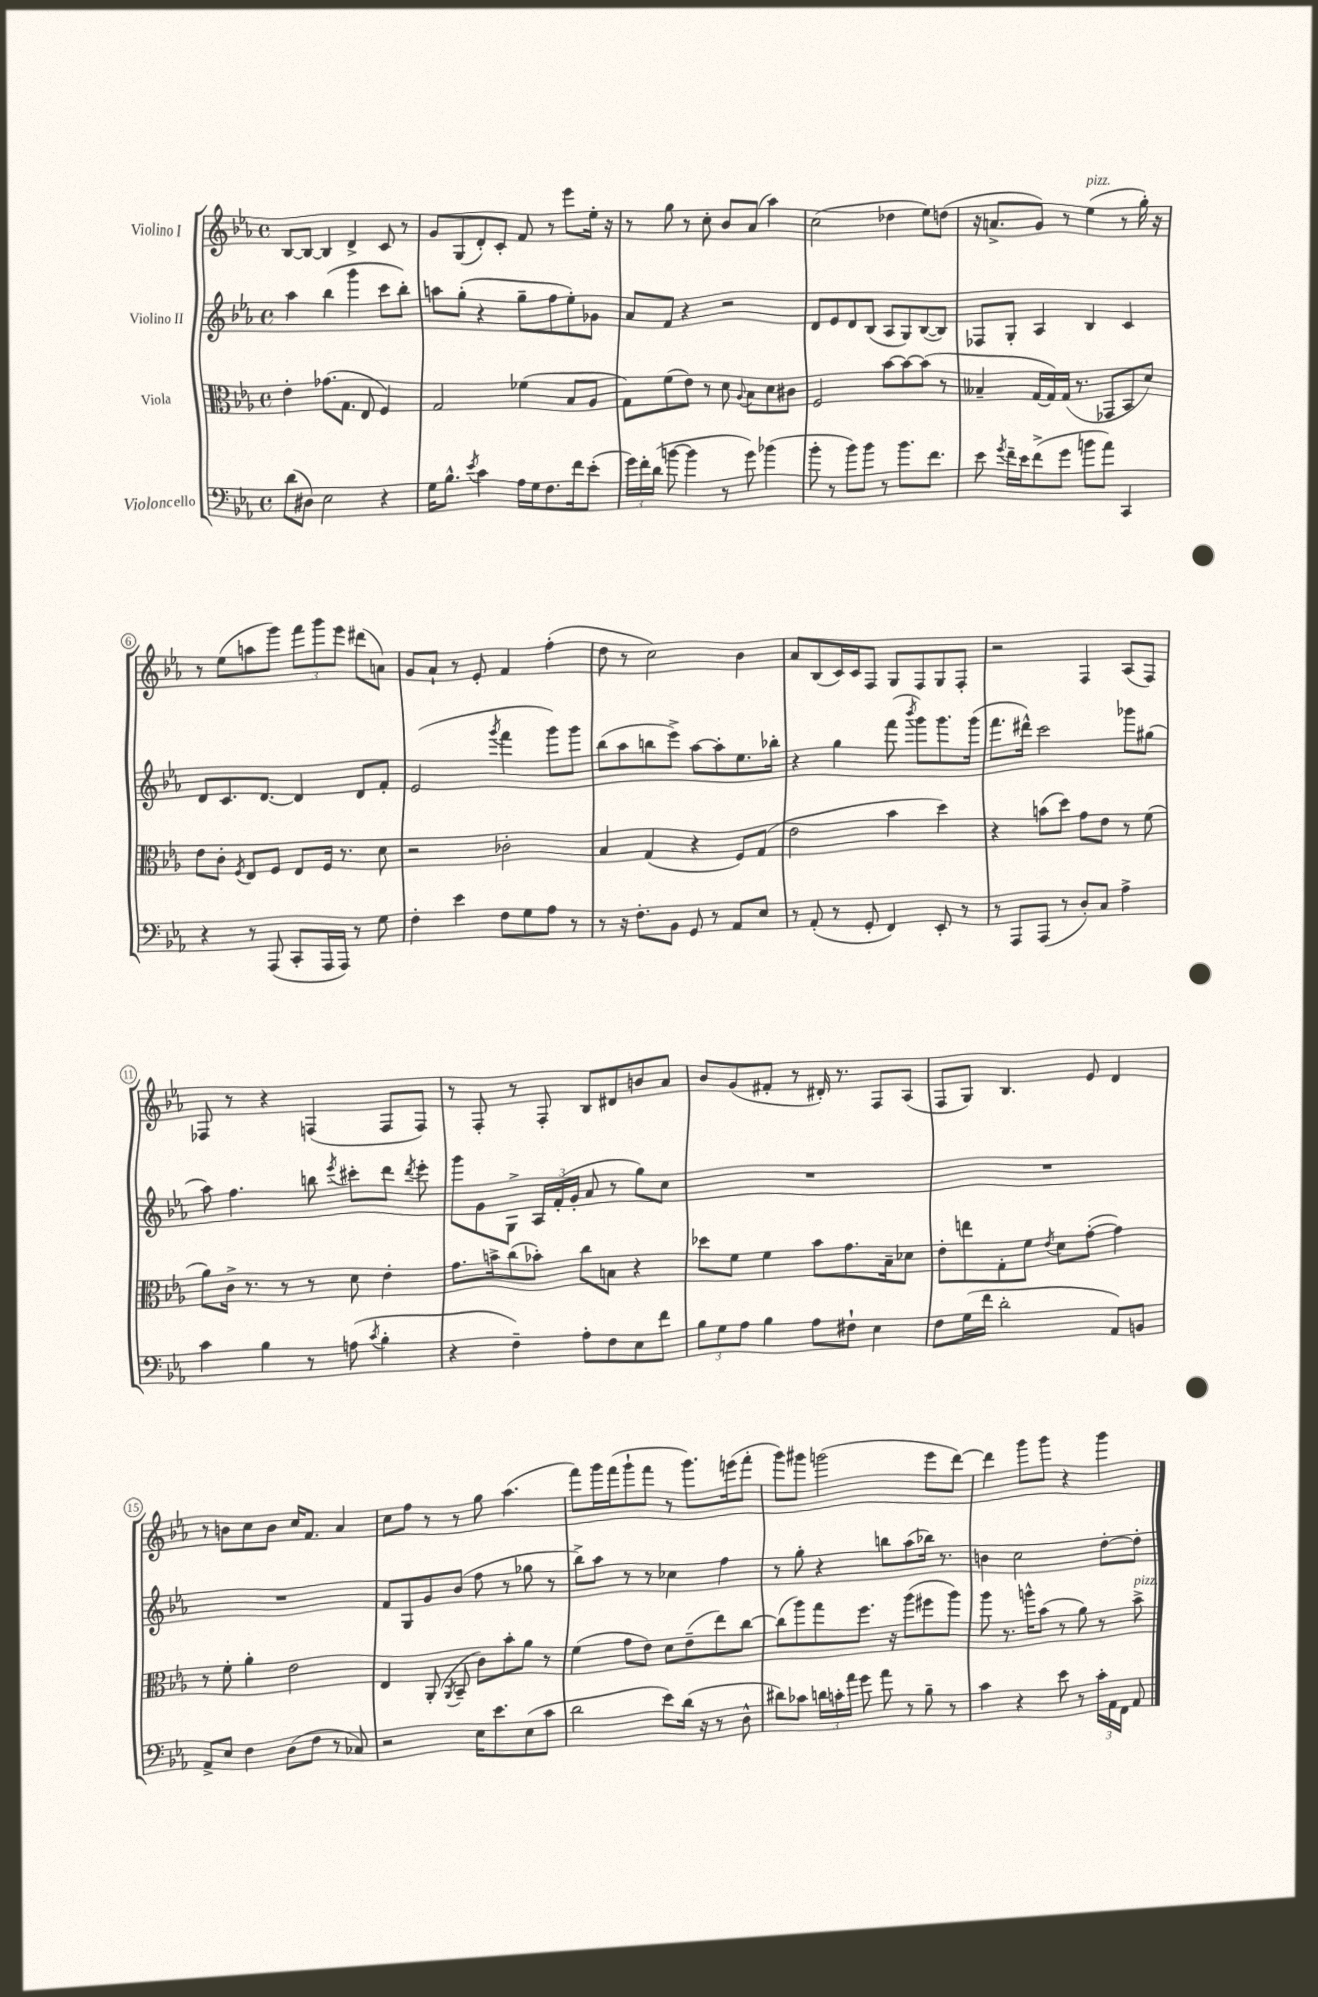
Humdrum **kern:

**kern	**kern	**kern	**kern
*staff4	*staff3	*staff2	*staff1
*clefF4	*clefC3	*clefG2	*clefG2
*k[b-e-a-]	*k[b-e-a-]	*k[b-e-a-]	*k[b-e-a-]
*M4/4	*M4/4	*M4/4	*M4/4
*met(c)	*met(c)	*met(c)	*met(c)
(8d	4e-'	4aa-	[8B-
8D#)	.	.	8B-_
2E-	(8.g-	(4bb-	4B-]
.	8.G	.	.
.	.	4ggg	4d^
.	8E-	.	.
4r	4F)	8ccc	8c
.	.	8bb-')	8r
=	=	=	=
16G	2G	8aa	8g
8.B-^^	.	.	.
.	.	(8gg'	(8G
8qe-	.	.	.
4c	.	4r	8d')
.	.	.	8c'
16A-	(4f-	8gg~	8f
16G	.	.	.
8.F	.	8ff	8r
.	8B-	8ee-')	8eee-
16f	.	.	.
(8e-'	8A-	8g-	16ee-'
.	.	.	16r
=	=	=	=
24g)	8G)	8a-	8r
24f'	.	.	.
(24d	.	.	.
[8b	(8f	8f	8gg
4b]	8e-)	4r	8r
.	8r	.	8cc'
8r	8d	2r	8b-
.	8qqA-	.	.
8g)	8B-	.	(8a-
(4b-	8d	.	4aa-)
.	8c#	.	.
=	=	=	=
8b-'	2F	8d	(2cc
8r	.	8e-	.
8b-)	.	8d	.
8b-	.	(8B-	.
8r	[8b-	8A-	4dd-
8.b-	8b-_	8G)	.
.	(8b-]	([8B-	8ee-)
8.f	.	.	.
.	8r	8B-])	(8dd
=	=	=	=
8e-	4B--~	8F-	16r
.	.	.	8.a^
8qg	.	.	.
16f~	.	8G'	.
16e-	.	.	.
(8f^	[16G	4A-	8g)
.	16G])	.	.
8g	(16G	.	8r
.	8.r	.	.
8b	.	4B-	(4ee-
8a-)	8GG-	.	.
4CC	8BB-	4c	8r
.	8d)	.	16gg')
.	.	.	16r
=	=	=	=
4r	8e-	8d	8r
.	8c'	8.c	(8ee-
.	8qF	.	.
8r	8E-	.	8aa
.	.	[8.d	.
(8AAA-	8F	.	8ggg)
8CC'	8E-	4d]	12fff
.	.	.	12ggg
16AAA-	16F	.	.
.	.	.	12eee-
16AAA-)	8.r	.	.
8r	.	8d	(8ddd#
8G	8d	8f'	8a)
=	=	=	=
4F'	2r	(2e-	8g
.	.	.	8a-`
4e-	.	.	8r
.	.	.	8e-'
.	.	8qggg	.
8F	2c-'	4fff	4f
8G	.	.	.
8A-	.	8ggg)	(4ff'
8r	.	8ggg	.
=	=	=	=
8r	4B-	(8bb-	8dd
16r	.	8aa-	8r
8.F'	.	.	.
.	(4G	8bb	2cc)
8BB-	.	8eee-^)	.
8GG	4r	[8aa-	.
8r	.	8aa-']	.
8AA-	8F)	8.ee-	4b-
8E-	(8G	.	.
.	.	16bb-'	.
=	=	=	=
8r	2e-	4r	8a-
(8AA-'	.	.	(8B-
8r	.	4gg	16c)
.	.	.	16c
8GG'	.	.	8F
4FF)	4b-	(8fff	8G
.	.	8qbbb-	.
.	.	8ggg)	8F
8EE-'	4dd)	8.ggg	8G
8r	.	.	8F'
.	.	(16ggg	.
=	=	=	=
8r	4r	8.fff	2r
8AAA-	.	.	.
.	.	16ddd#^^)	.
(8AAA-	(8b	2ccc	.
8r	8dd)	.	.
8D')	8g	.	4F
8C	8e-	.	.
4A-^	8r	8ggg-	(8A-
.	(8f	(8gg#	8F)
=	=	=	=
4c	8a-)	8aa-)	8F-
.	16c^	4.ff	8r
.	8.r	.	.
4B-	.	.	4r
.	8r	.	.
8r	8r	8bb	(4F
.	.	8qeee-	.
(8A	8d	8ccc#'	.
8qc	.	.	.
4B-'	4e-'	8ddd	8F
.	.	8qddd	.
.	.	8eee-'	8F)
=	=	=	=
4r	8.g	8ggg	8r
.	.	8g	8F'
.	16b^	.	.
4F~)	(8cc	8G^	8r
.	8b-')	24A-	8F'
.	.	(24f'	.
.	.	24g'	.
8A-'	8cc	8a-	8B-
8F	8B	8r	8d#
8E-	4r	8gg)	8b
8f	.	8cc	8a-
=	=	=	=
12B-	8dd-	1r	8b-
12G	.	.	.
.	8f	.	(8g
12A-	.	.	.
4B-	4f	.	8f#'
.	.	.	8r
8A-	8b-	.	16d#')
.	.	.	8.r
8F#`	8.g	.	.
4E-	.	.	8F
.	16B-~	.	.
.	8d-	.	(8A-
=	=	=	=
8F	8e-'	1r	8F
(16G	8ee	.	8G)
16f	.	.	.
2d'	8G'	.	4.B-
.	8f	.	.
.	8qe-	.	.
.	8d	.	.
.	([8g'	.	8e-
8AA-)	4g])	.	4d
8BB	.	.	.
=	=	=	=
8AA-^	8r	1r	8r
8E-	8f'	.	8b
4F	4a-'	.	8cc
.	.	.	8b
(8D	2e-	.	16cc
.	.	.	8.f
8F	.	.	.
8r	.	.	4a-
8C-)	.	.	.
=	=	=	=
2r	4E-	8f	8cc
.	.	8G	8ff
.	(8AA-'	8g	8r
.	8qAA-	.	.
.	8BB-~	(8b-	8r
16E-	8c)	8ff	8gg
8.e-	.	.	.
.	8b-'	8r	(4.aa-
(8E-	8a-	8gg-	.
8c	8r	8r	.
=	=	=	=
2d	(4f	8bb-^)	8fff)
.	.	8aa-	16ggg
.	.	.	(16fff
.	8g	8r	8ggg`
.	8e-)	8r	8fff
8e-)	8d	4cc-	8r
(16d	(8e-~	.	8.ggg)
16r	.	.	.
8r	8ee-)	4ff	.
.	.	.	(16eee
8D^^	[8cc	.	8fff'
=	=	=	=
8d#)	(8cc]	8r	8ggg)
8c-	8aa-)	8gg'	8ggg#
24d	8gg	4r	(2ggg
24c'	.	.	.
24a-	.	.	.
8g	8.ff	.	.
8a-	.	8bb	.
.	16r	.	.
8r	(8aa-	(8aa-	.
8B-~	8ff#	16bb-)	8eee-
.	.	8.r	.
8r	8aa-)	.	[8ddd)
=	=	=	=
4c	8aa-	4b	4ddd]
.	8.r	.	.
4r	.	2cc	8ggg
.	16aa^^	.	.
.	(8b-	.	8ggg
8e-	8r	.	4r
8r	8a-)	.	.
24c'	8r	[8dd'	4ggg
24AA-	.	.	.
24FF	.	.	.
8AA-	8b-^	8dd']	.
==	==	==	==
*-	*-	*-	*-
